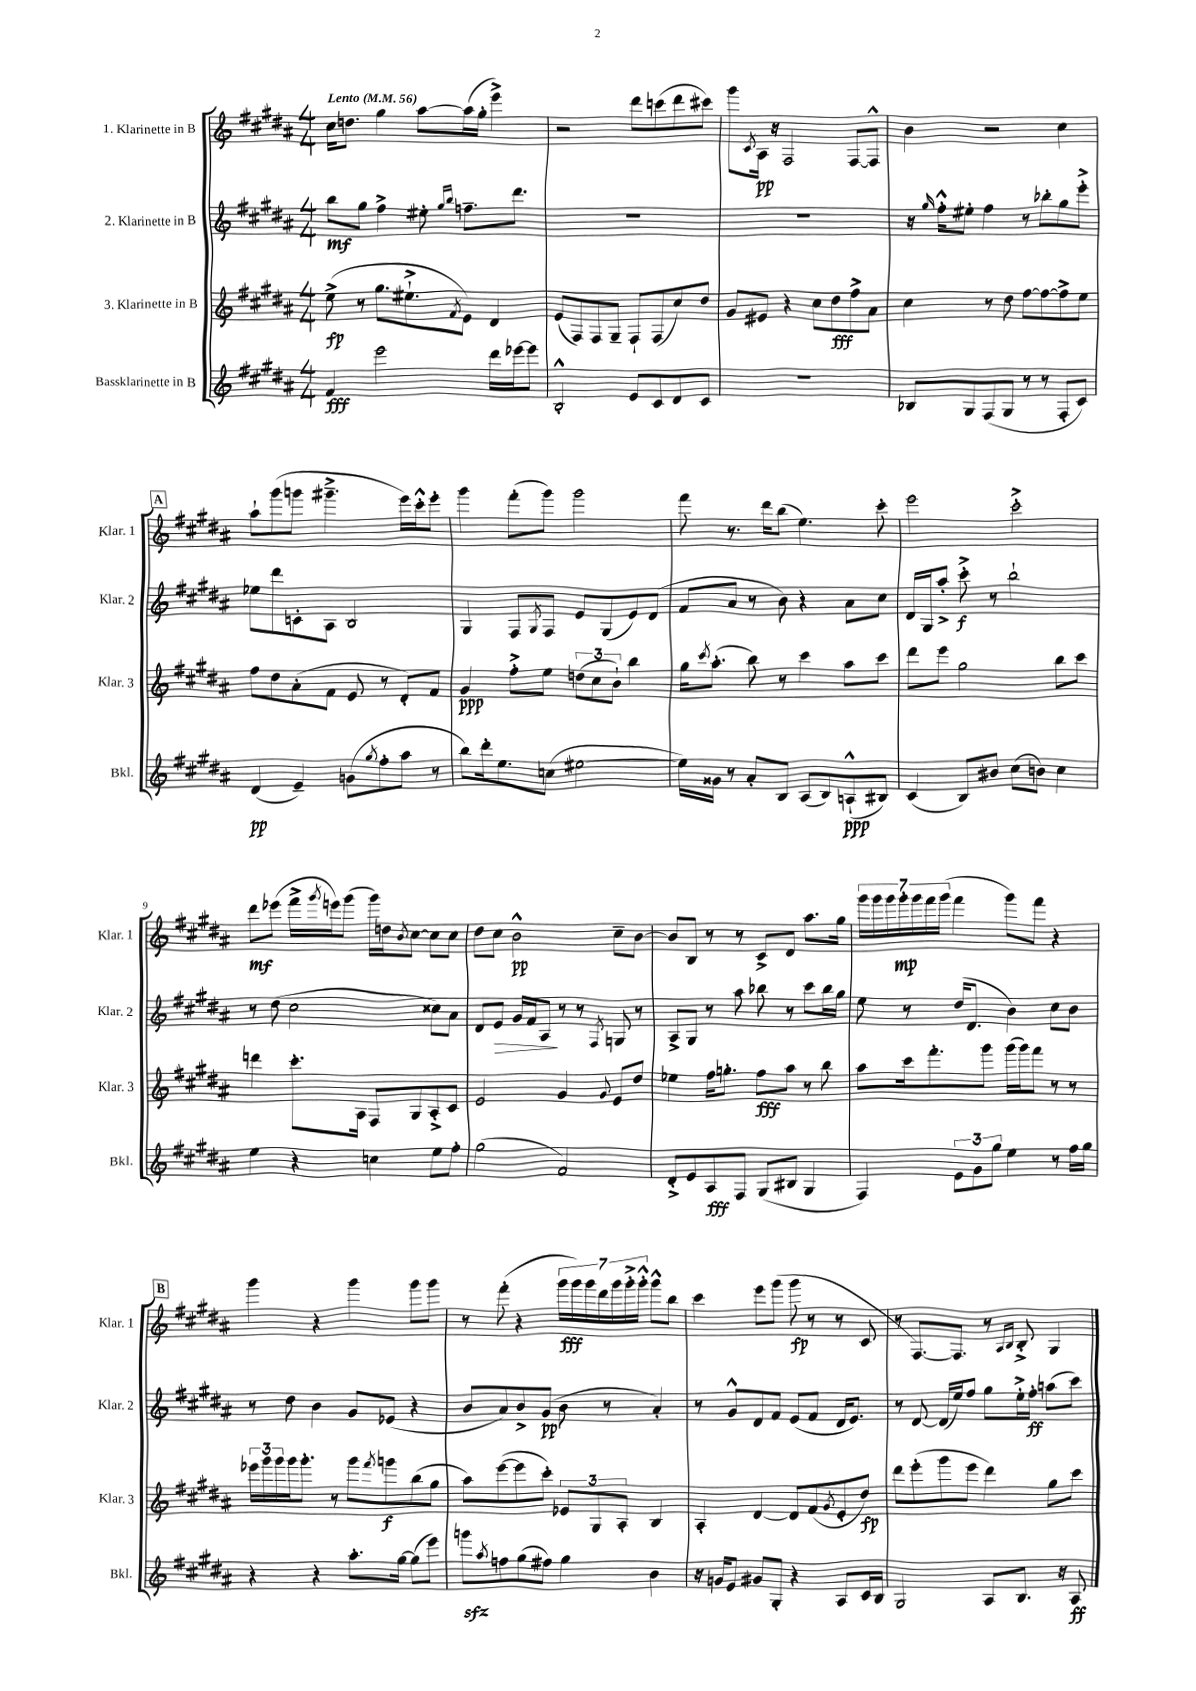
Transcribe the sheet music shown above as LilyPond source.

<<
\new StaffGroup <<
\new Staff = "s0" \with { instrumentName = "1. Klarinette in B" shortInstrumentName = "Klar. 1" } {
    \clef treble \key b \major \numericTimeSignature \time 4/4 \tempo "Lento" 4 = 56
    cis''16 d''8. gis''4 ais''8~ ais''16( gis''16-. e'''4->) |
    r2 dis'''8 c'''8( dis'''8 cis'''8) |
    gis'''8 \acciaccatura { cis'8 } ais16\pp r16 fis2 fis8~ fis8-^ |
    b'4 r2 cis''4 |
    \mark \markup { \box "A" } ais''8-! gis'''8( g'''8 gis'''4.---> e'''16) cis'''16-.-^ e'''8-. |
    gis'''4 fis'''8-.( gis'''8) gis'''2 |
    fis'''8 r8. dis'''16 b''8( e''4.) cis'''8-. |
    e'''2 cis'''2-.-> |
    dis'''8\mf ees'''8( fis'''16-> \acciaccatura { gis'''8 } e'''16) gis'''8( gis'''16) d''16 \acciaccatura { b'8 } cis''8~ cis''8 cis''8 |
    dis''8 cis''8 b'2-^\pp cis''8-- b'8~ |
    b'8 b8 r8 r8 cis'8-> dis'8 ais''8. gis''16 |
    \tuplet 7/4 { gis'''16 gis'''16 gis'''16 gis'''16-.\mp gis'''16 fis'''16 gis'''16( } fis'''4 gis'''8) fis'''8 r4 |
    \mark \markup { \box "B" } gis'''4 r4 gis'''4 gis'''8 gis'''8 |
    r8 fis'''8-.( r4 \tuplet 7/4 { gis'''16\fff gis'''16) gis'''16 dis'''16 gis'''16 gis'''16-.-> gis'''16-.-^ } gis'''8-^ b''8 |
    cis'''4 e'''8 gis'''8( gis'''8\fp r8 r8 cis'8 |
    r8 fis8.~) fis8. r8 \grace { ais16 b16 } b8-.-> gis4 \bar "|." |
}
\new Staff = "s1" \with { instrumentName = "2. Klarinette in B" shortInstrumentName = "Klar. 2" } {
    \clef treble \key b \major \numericTimeSignature \time 4/4
    b''8\mf gis''8 fis''4-> eis''8-. \grace { gis''16 b''16 } f''8.-- dis'''8. |
    R1 |
    R1 |
    r16 \grace { gis''16 } fis''16-.-^ eis''8-. fis''4 r8 bes''8-. gis''8 e'''8-.-> |
    \mark \markup { \box "A" } ees''8 dis'''8 c'8-. ais8 b2 |
    gis4 fis8 \acciaccatura { gis8 } fis8 e'8 gis8( e'8) dis'8( |
    fis'8 ais'8 r8 b'8) r4 ais'8 cis''8 |
    dis'16 gis16 ais''8-.-> cis'''8-.->\f r8 b''2-! |
    r8 dis''8( cis''2 cisis''8) ais'8 |
    dis'8 e'8\> gis'16 fis'16 ais8\! r8 r8 \acciaccatura { fis8 } g8 r8 |
    ais8-> gis8 r8 ais''8 bes''8 r8 cis'''8 bes''16 gis''16 |
    e''8 r8 dis''16( dis'8. b'4) cis''8 b'8 |
    \mark \markup { \box "B" } r8 dis''8 b'4 gis'8 ees'8( r4 |
    b'8 ais'8) b'8-> gis'8\pp( b'8 r8 ais'4-.) |
    r8 gis'8-^ dis'8 fis'8 e'8( fis'8 dis'16 e'8.) |
    r8 dis'8~ dis'16( e''16) fis''8 gis''8 e''16-.-> fis''16-.\ff a''8( cis'''8) \bar "|." |
}
\new Staff = "s2" \with { instrumentName = "3. Klarinette in B" shortInstrumentName = "Klar. 3" } {
    \clef treble \key b \major \numericTimeSignature \time 4/4
    e''8->\fp( r8 gis''8. eis''8.-!-> \acciaccatura { fis'8 } e'8) dis'4 |
    e'8( fis8) fis8 gis8-- fis8-! fis8( cis''8) dis''8 |
    gis'8 eis'8 r4 cis''8 dis''8\fff fis''8-> ais'8 |
    cis''4 r8 dis''8 fis''8~ fis''8~ fis''8-> e''8 |
    \mark \markup { \box "A" } fis''8 dis''8 ais'8-.( fis'8 e'8 r8 dis'8-.) fis'8 |
    gis'4\ppp fis''8-.-> e''8 \tuplet 3/2 { d''8( cis''8 b'8-!) } b''4 |
    gis''16 \acciaccatura { cis'''8 } ais''8.-.( b''8) r8 cis'''4 ais''8 cis'''8 |
    dis'''8 e'''8 gis''2 b''8 cis'''8 |
    d'''4 cis'''8.-. ais16 fis8 gis8 ais8-.-> cis'8 |
    e'2 gis'4 \appoggiatura { gis'8 } e'8 dis''8 |
    ees''4 fis''16 g''8.-. fis''8\fff ais''8 r8 b''8 |
    ais''8 cis'''16 fis'''8.-. gis'''8 gis'''16( gis'''16) fis'''8 r8 r8 |
    \mark \markup { \box "B" } \tuplet 3/2 { ees'''16 gis'''16 gis'''16 } gis'''16 gis'''8.-. r8 gis'''8 \acciaccatura { fis'''8 } g'''8\f b''8( gis''8 |
    ais''8) e'''8~( e'''8 cis'''8-.) \tuplet 3/2 { ees'8 gis8 ais8-. } b4 |
    ais4-. dis'4~ dis'8 fis'8( \acciaccatura { gis'8 } e'8-. dis''8\fp) |
    dis'''8 e'''8-.( gis'''8 e'''8 dis'''4) gis''8 cis'''8 \bar "|." |
}
\new Staff = "s3" \with { instrumentName = "Bassklarinette in B" shortInstrumentName = "Bkl." } {
    \clef treble \key b \major \numericTimeSignature \time 4/4
    fis'4\fff e'''2 dis'''16 ees'''16~ ees'''8 |
    b2-.-^ e'8 cis'8 dis'8 cis'8 |
    R1 |
    bes8 gis8 fis8( gis8 r8 r8 fis8-. cis'8) |
    \mark \markup { \box "A" } dis'4\pp( e'4--) g'8( \acciaccatura { gis''8 } fis''8-. ais''8 r8 |
    b''8) dis'''16-. e''8. c''8( eis''2~ |
    eis''16) gisis'16 r8 ais'8-. b8 ais8( b8) a8-!-^\ppp( bis8) |
    cis'4( b8) bis'8 cis''8( b'8) cis''4 |
    e''4 r4 c''4 e''8 fis''8-. |
    gis''2( fis'2) |
    dis'8-.-> e'8 ais8\fff fis8 gis8( bis8 gis4 |
    fis4) \tuplet 3/2 { e'8 gis'8 gis''8 } e''4 r8 fis''16 gis''16 |
    \mark \markup { \box "B" } r4 r4 ais''8.-. gis''16~ gis''8( e'''8) |
    g'''8\sfz \acciaccatura { ais''8 } f''8 gis''8( fis''8) gis''4 b'4 |
    r16 g'16 e'8 gis'8 gis8-. r4 ais8 cis'16 b16 |
    gis2 ais8 b8. r16 ais8\ff \bar "|." |
}
>>
>>
